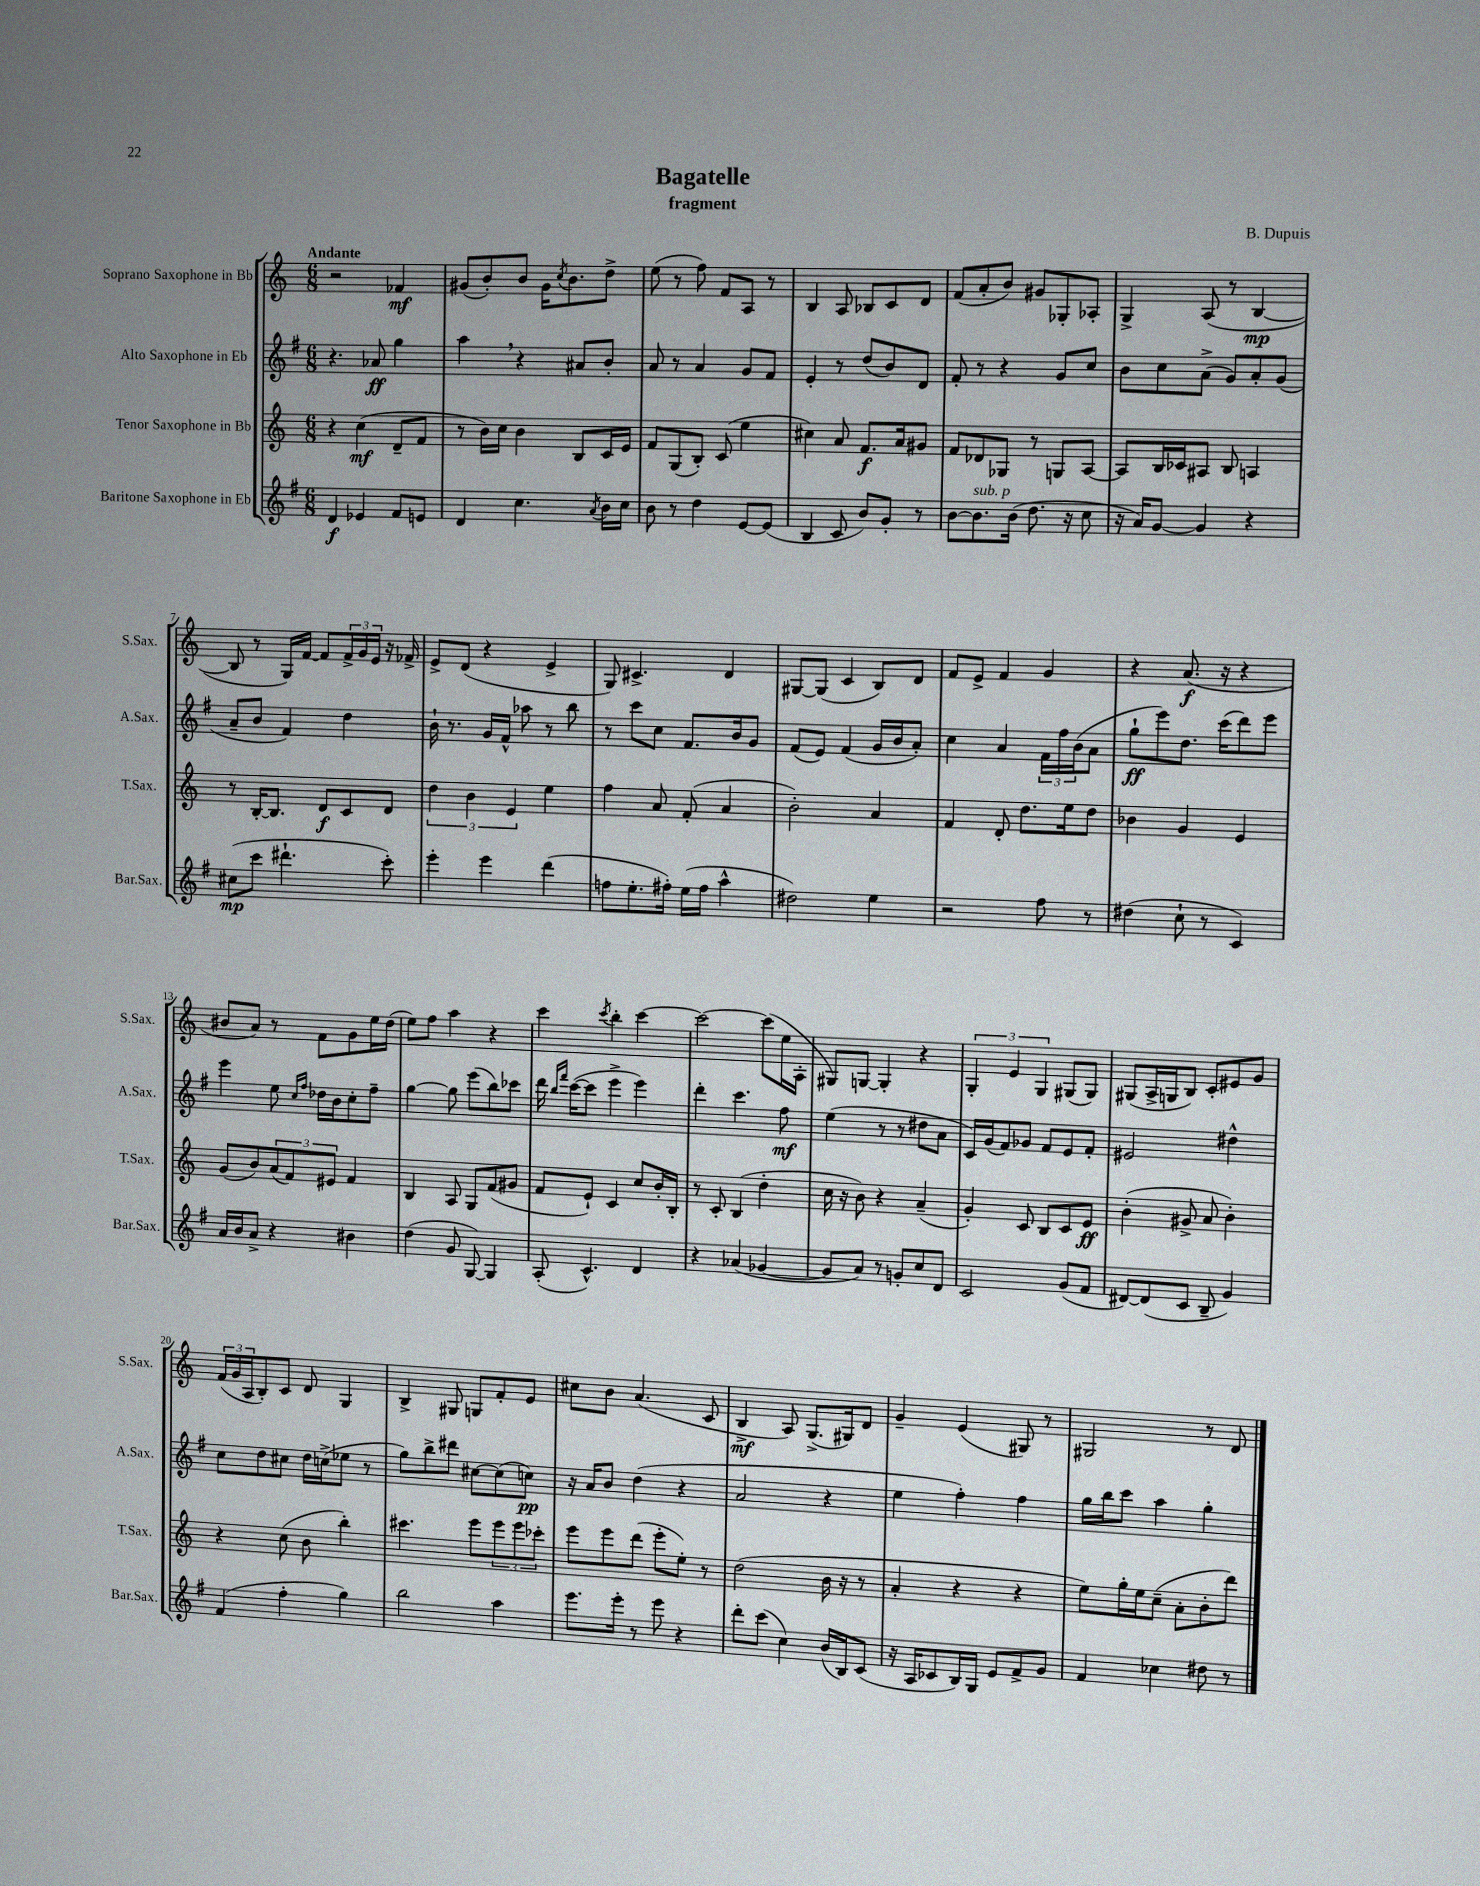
\header { title = "Bagatelle" composer = "B. Dupuis" subtitle = "fragment" }
<<
\new StaffGroup <<
\new Staff = "s0" \with { instrumentName = "Soprano Saxophone in Bb" shortInstrumentName = "S.Sax." } {
    \clef treble \key c \major \numericTimeSignature \time 6/8 \tempo "Andante"
    r2 fes'4\mf |
    gis'8( b'8-.) b'8 gis'16 \acciaccatura { c''8 } b'8. d''8-> |
    e''8( r8 f''8) f'8 a8 r8 |
    b4 a8 bes8 c'8 d'8 |
    f'8( a'8-. b'8) gis'8 ges8-. aes8-. |
    g4-> a8( r8 b4~\mp |
    b8 r8 g16) f'16~ f'8 \tuplet 3/2 { f'16-> g'16 e'16 } r16 fes'16-> |
    e'8-> d'8( r4 e'4-> |
    g8) cis'4.-> d'4 |
    gis8~ gis8( c'4 b8) d'8 |
    f'8 e'8-> f'4 g'4 |
    r4 a'8.\f( r16 r4 |
    bis'8 a'8) r8 f'8 g'8 e''16 d''16( |
    e''8) f''8 a''4 r4 |
    c'''4 \acciaccatura { c'''8 } b''4-. c'''4~ |
    c'''2~ c'''8( e''16 a16-. |
    gis8) g8~ g4-. r4 |
    \tuplet 3/2 { g4-. e'4 g4 } gis8( gis8) |
    gis8( a16-> g16 b8) c'8-. eis'8 g'8 |
    \tuplet 3/2 { f'16( g'16 a16 } b8-.) c'8 d'8 g4 |
    b4-> gis8 g8 f'8-. e'8 |
    cis''8 b'8 a'4.( c'8 |
    b4->\mf a8) g8.->( gis16) d'8 |
    g'4-- e'4( gis8) r8 |
    gis2 r8 d'8 \bar "|." |
}
\new Staff = "s1" \with { instrumentName = "Alto Saxophone in Eb" shortInstrumentName = "A.Sax." } {
    \clef treble \key g \major \numericTimeSignature \time 6/8
    r4. aes'8\ff g''4 |
    a''4 \breathe r4 ais'8 b'8-. |
    a'8 r8 a'4 g'8 fis'8 |
    e'4-. r8 d''8( b'8) d'8 |
    fis'8-. r8 r4 g'8 c''8 |
    b'8 c''8 a'8->( g'8) a'8-. g'8( |
    a'8-- b'8 fis'4) d''4 |
    b'16-! r8. g'16 fis'16-^ aes''8 r8 b''8 |
    r8 c'''8 c''8 fis'8. b'16 g'8 |
    fis'8( e'8) fis'4( g'16 b'16 a'8-.) |
    c''4 a'4 \tuplet 3/2 { fis'16 fis''16 b'16( } a'8 |
    g''8-!\ff e'''8) d''8. c'''16( d'''8) e'''8 |
    e'''4 e''8 \grace { c''16 fis''16 } des''16 b'16 c''8-. fis''8-- |
    g''4~ g''8 e'''8( b''8) ces'''8 |
    d'''16 \grace { b''16 fis'''16 } c'''16~( c'''8 e'''4-> e'''4) |
    d'''4-. c'''4. fis''8\mf |
    e''4( r8 r8 dis''8 a'8 |
    c'16) g'16( fis'8) ges'8 fis'8 e'8 fis'8-. |
    eis'2 dis''4-^ |
    c''8 d''8 cis''8 d''16 c''16->( ees''8 r8 |
    g''8) b''8-> dis'''8 cis''8~ cis''8( c''8\pp) |
    r16 a'16 b'8 d''4( r4 |
    a'2 r4 |
    e''4 fis''4-.) fis''4 |
    g''16 b''16 c'''8 a''4 g''4-. \bar "|." |
}
\new Staff = "s2" \with { instrumentName = "Tenor Saxophone in Bb" shortInstrumentName = "T.Sax." } {
    \clef treble \key c \major \numericTimeSignature \time 6/8
    r4 c''4\mf( d'8-- f'8 |
    r8 b'16) c''16 b'4 b8 c'16 e'16 |
    f'8 g8( b8-.) c'8( e''4 |
    cis''4) a'8 f'8.\f a'16 gis'8 |
    f'8 des'8 ges8 r8 g8 a8~ |
    a8 b16 ces'16 ais8 b8 a4 |
    r8 b16~-. b8. d'8\f c'8 d'8 |
    \tuplet 3/2 { d''4 b'4 e'4 } e''4 |
    f''4 a'8 f'8-.( a'4 |
    b'2-.) a'4 |
    f'4 d'8-. d''8. e''16 d''8 |
    bes'4 g'4 e'4 |
    g'8( b'8) \tuplet 3/2 { a'8( f'8) eis'8 } f'4 |
    b4 a8 g8 f'8( gis'8 |
    f'8 e'8-!) c'4 c''8 b'16-. b16-. |
    r8 c'8-. b4( d''4-. |
    c''16 r16 b'8) r4 a'4--( |
    g'4-.) c'8 b8 c'8 e'8\ff |
    b'4-.( gis'8-> a'8 b'4-.) |
    r4 c''8( b'8 b''4-.) |
    cis'''4. e'''8 \tuplet 3/2 { e'''8 e'''8 ces'''8-. } |
    e'''8 e'''8 d'''8( e'''8-. e''8-.) r8 |
    d''2( b'16 r16 r8 |
    a'4-. r4 r4 |
    e''8) g''16-. e''16 c''8--( a'8-. b'8-. d'''8) \bar "|." |
}
\new Staff = "s3" \with { instrumentName = "Baritone Saxophone in Eb" shortInstrumentName = "Bar.Sax." } {
    \clef treble \key g \major \numericTimeSignature \time 6/8
    d'4\f ees'4 fis'8 e'8 |
    d'4 c''4. \acciaccatura { a'8 } b'16 c''16 |
    b'8 r8 d''4 e'8~ e'8( |
    b4 c'8 b'8) g'8-. r8 |
    b'8~ b'8.^\markup { \italic "sub. p" } b'16( d''8. r16 c''8 |
    r16 a'16) g'8~ g'4 r4 |
    cis''8\mp( c'''8 dis'''4.-! c'''8-.) |
    e'''4-. e'''4 d'''4( |
    f''8 e''8.-. fis''16-.) e''16( fis''16 a''4-^ |
    dis''2) e''4 |
    r2 fis''8 r8 |
    dis''4( c''8-! r8 c'4) |
    a'16 b'16 a'8-> r4 bis'4 |
    d''4( g'8 g8~) g4 |
    a8-.( c'4.-^) d'4 |
    r4 aes'4( ges'4~ |
    ges'8 a'8) r8 g'8-. c''8 d'8 |
    c'2 g'8( fis'8 |
    dis'8~) dis'8( c'8 b8-- g'4) |
    fis'4( fis''4-. g''4) |
    b''2 a''4 |
    e'''8. e'''16-. r8 e'''8 r4 |
    d'''8-. c'''8( c''4) b'16( b16) c'8( |
    r16 a16 ces'8 b16) g16 e'8 fis'8-> g'8 |
    fis'4 ces''4 dis''8 r8 \bar "|." |
}
>>
>>
